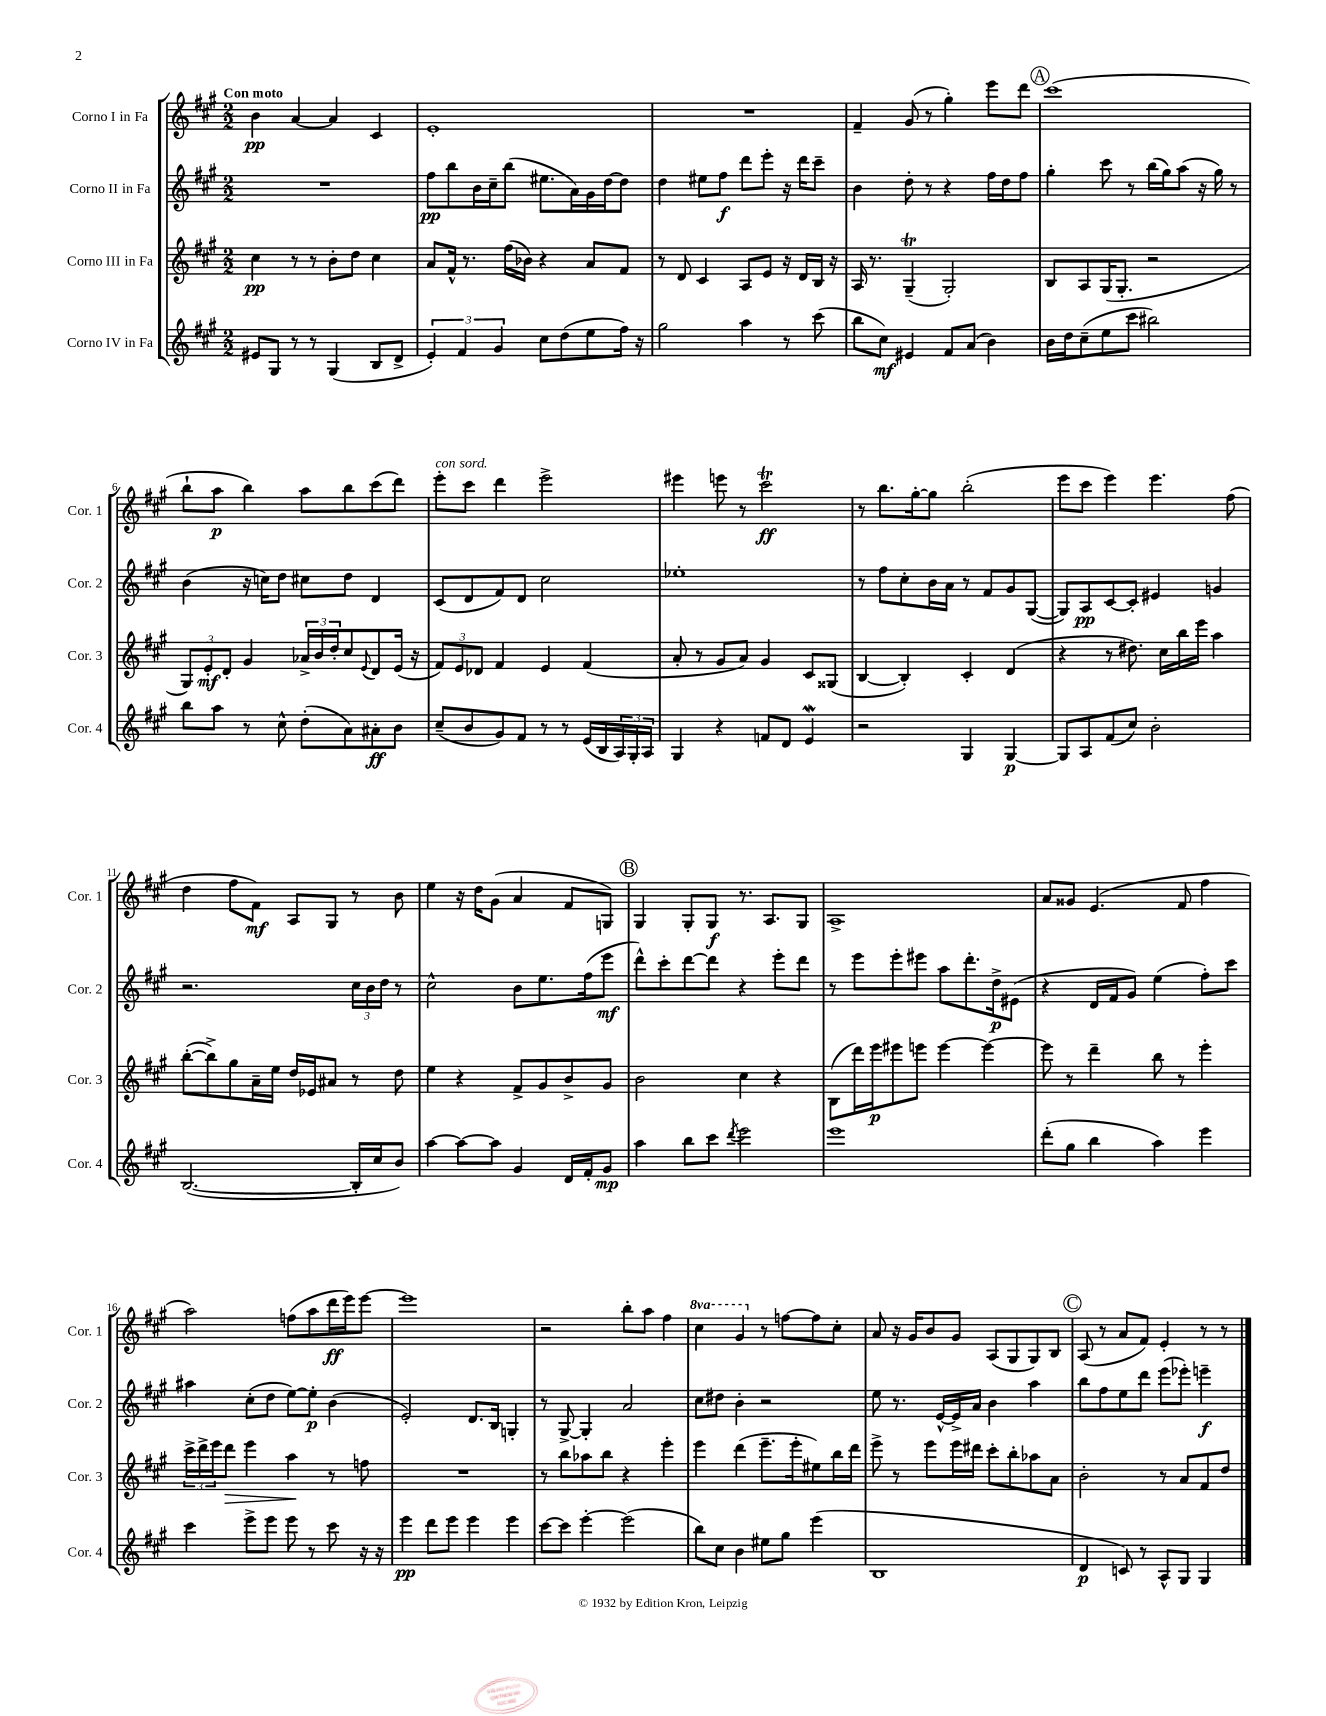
<<
\new StaffGroup <<
\new Staff = "s0" \with { instrumentName = "Corno I in Fa" shortInstrumentName = "Cor. 1" } {
    \clef treble \key a \major \numericTimeSignature \time 2/2 \set Staff.ottavationMarkups = #ottavation-simple-ordinals \tempo "Con moto"
    b'4\pp a'4~ a'4 cis'4 |
    e'1-. |
    R1 |
    fis'4-- gis'8( r8 gis''4-.) e'''8 d'''8 |
    \mark \markup { \circle "A" } cis'''1( |
    b''8-! a''8\p b''4) a''8 b''8 cis'''8( d'''8) |
    e'''8-.^\markup { \italic "con sord." } cis'''8 d'''4 e'''2-> |
    eis'''4 e'''8 r8 cis'''2\trill\ff |
    r8 b''8. gis''16~-. gis''8 b''2-.( |
    e'''8 cis'''8 e'''4) e'''4. fis''8( |
    d''4 fis''8 fis'8\mf) a8 gis8 r8 b'8 |
    e''4 r16 d''16 gis'8( a'4 fis'8 g8) |
    \mark \markup { \circle "B" } gis4 gis8-. gis8\f r8. a8. gis8 |
    a1-> |
    a'8 gisis'8 e'4.( fis'8 fis''4 |
    a''2) f''8( a''8 d'''16\ff e'''16) e'''8~ |
    e'''1 |
    r2 b''8-. a''8 fis''4 |
    \ottava #1 cis'''4 gis''4 \ottava #0 r8 f''8~ f''8 cis''8-. |
    a'8 r16 gis'16 b'8 gis'8 a8( gis8 gis8) b8 |
    \mark \markup { \circle "C" } a8( r8 a'8 fis'8) e'4-. r8 r8 \bar "|." |
}
\new Staff = "s1" \with { instrumentName = "Corno II in Fa" shortInstrumentName = "Cor. 2" } {
    \clef treble \key a \major \numericTimeSignature \time 2/2
    R1 |
    fis''8\pp b''8 b'16 cis''16-- b''8( eis''8. a'16) gis'16 d''16~ d''8 |
    d''4 eis''8 fis''8\f d'''8 e'''8-. r16 d'''16 cis'''8-- |
    b'4 d''8-. r8 r4 fis''16 d''16 fis''8 |
    \mark \markup { \circle "A" } gis''4-. cis'''8 r8 b''16( gis''16) a''8( r16 gis''16) r8 |
    b'4( r16 c''16) d''8 cis''8 d''8 d'4 |
    cis'8( d'8 fis'8) d'8 cis''2 |
    ees''1-. |
    r8 fis''8 cis''8-. b'16 a'16 r8 fis'8 gis'8 gis8~( |
    gis8) a8\pp cis'8~ cis'8-. eis'4 g'4 |
    r2. \tuplet 3/2 { cis''16 b'16 d''16 } r8 |
    cis''2-^ b'8 e''8. fis''16( e'''8\mf |
    \mark \markup { \circle "B" } d'''8-^) cis'''8-. d'''8~ d'''8 r4 e'''8-. d'''8 |
    r8 e'''8 e'''8-. eis'''8 a''8 d'''8.-. d''16->\p eis'8( |
    r4 d'16 fis'16 gis'8) e''4( fis''8-.) cis'''8 |
    ais''4 cis''8-.( d''8 e''8~) e''8-.\p b'4( |
    e'2-.) d'8. b16 g4-. |
    r8 gis8~-> gis4-. a'2 |
    cis''8 dis''8 b'4-. r2 |
    e''8 r8. e'16~-^ e'16-> a'16 b'4 a''4 |
    \mark \markup { \circle "C" } b''8 fis''8 e''8 d'''8 e'''8( ees'''8-.) e'''4--\f \bar "|." |
}
\new Staff = "s2" \with { instrumentName = "Corno III in Fa" shortInstrumentName = "Cor. 3" } {
    \clef treble \key a \major \numericTimeSignature \time 2/2
    cis''4\pp r8 r8 b'8-. d''8 cis''4 |
    a'8 fis'16-^ r8. fis''16( bes'16) r4 a'8 fis'8 |
    r8 d'8 cis'4 a8 e'8 r16 d'16 b16 r16 |
    a16 r8. gis4--\trill( gis2-.) |
    \mark \markup { \circle "A" } b8 a8 gis16( gis8.-. r2 |
    \tuplet 3/2 { gis8) e'8-.\mf d'8-. } gis'4 \tuplet 3/2 { aes'16-> b'16 d''16-. } cis''8 \appoggiatura { e'8 } d'8 e'16( r16 |
    \tuplet 3/2 { fis'8) e'8 des'8 } fis'4 e'4 fis'4( |
    a'8-. r8 gis'8 a'8) gis'4 cis'8 gisis8( |
    b4~ b4-.) cis'4-. d'4( |
    r4 r8 dis''8.) cis''16 b''16 e'''16 a''4 |
    b''8~-.( b''8->) gis''8 a'16-- e''16 d''16 ees'16 ais'8 r8 d''8 |
    e''4 r4 fis'8-> gis'8 b'8-> gis'8 |
    \mark \markup { \circle "B" } b'2 cis''4 r4 |
    b8( d'''16) e'''16\p eis'''8 e'''8 e'''4~ e'''4~ |
    e'''8 r8 d'''4-- b''8 r8 e'''4-. |
    \tuplet 3/2 { cis'''16-> d'''16-> e'''16 } d'''8\> e'''4 a''4\! r8 f''8 |
    R1 |
    r8 b''8 aes''8 b''8 r4 e'''4-. |
    e'''4 d'''4( e'''8.-- e'''16-. eis''8) b''16 d'''16 |
    e'''8-> r8 e'''8 e'''16 dis'''16 cis'''8-. b''8-. aes''8 a'8 |
    \mark \markup { \circle "C" } b'2-. r8 a'8 fis'8 d''8 \bar "|." |
}
\new Staff = "s3" \with { instrumentName = "Corno IV in Fa" shortInstrumentName = "Cor. 4" } {
    \clef treble \key a \major \numericTimeSignature \time 2/2
    eis'8 gis8 r8 r8 gis4( b8 d'8-> |
    \tuplet 3/2 { e'4-.) fis'4 gis'4 } cis''8 d''8( e''8 fis''16) r16 |
    gis''2 a''4 r8 cis'''8( |
    b''8 cis''8\mf) eis'4 fis'8 a'8( b'4) |
    \mark \markup { \circle "A" } b'16 d''16 cis''8--( e''8 cis'''8 bis''2) |
    b''8 a''8 r8 cis''8-^ d''8-.( a'8) ais'8-.\ff b'8 |
    cis''8--( b'8 gis'8) fis'8 r8 r8 e'16( b16 \tuplet 3/2 { a16) gis16-. a16 } |
    gis4 r4 f'8 d'8 e'4\mordent |
    r2 gis4 gis4~\p |
    gis8 a8 fis'8( cis''8) b'2-. |
    b2.~( b16-. cis''16 b'8) |
    a''4~ a''8~ a''8 gis'4 d'16 fis'16-. gis'8\mp |
    \mark \markup { \circle "B" } a''4 b''8 cis'''8 \acciaccatura { d'''8 } e'''2 |
    e'''1 |
    d'''8-.( gis''8 b''4 a''4) e'''4 |
    cis'''4 e'''8-> e'''8 e'''8 r8 cis'''8 r16 r16 |
    e'''4\pp d'''8 e'''8 e'''4 e'''4 |
    cis'''8~ cis'''8 e'''4~-. e'''2( |
    b''8) cis''8 b'4 eis''8 gis''8 e'''4( |
    b1 |
    \mark \markup { \circle "C" } d'4\p c'8) r8 a8-^ gis8 gis4 \bar "|." |
}
>>
>>
